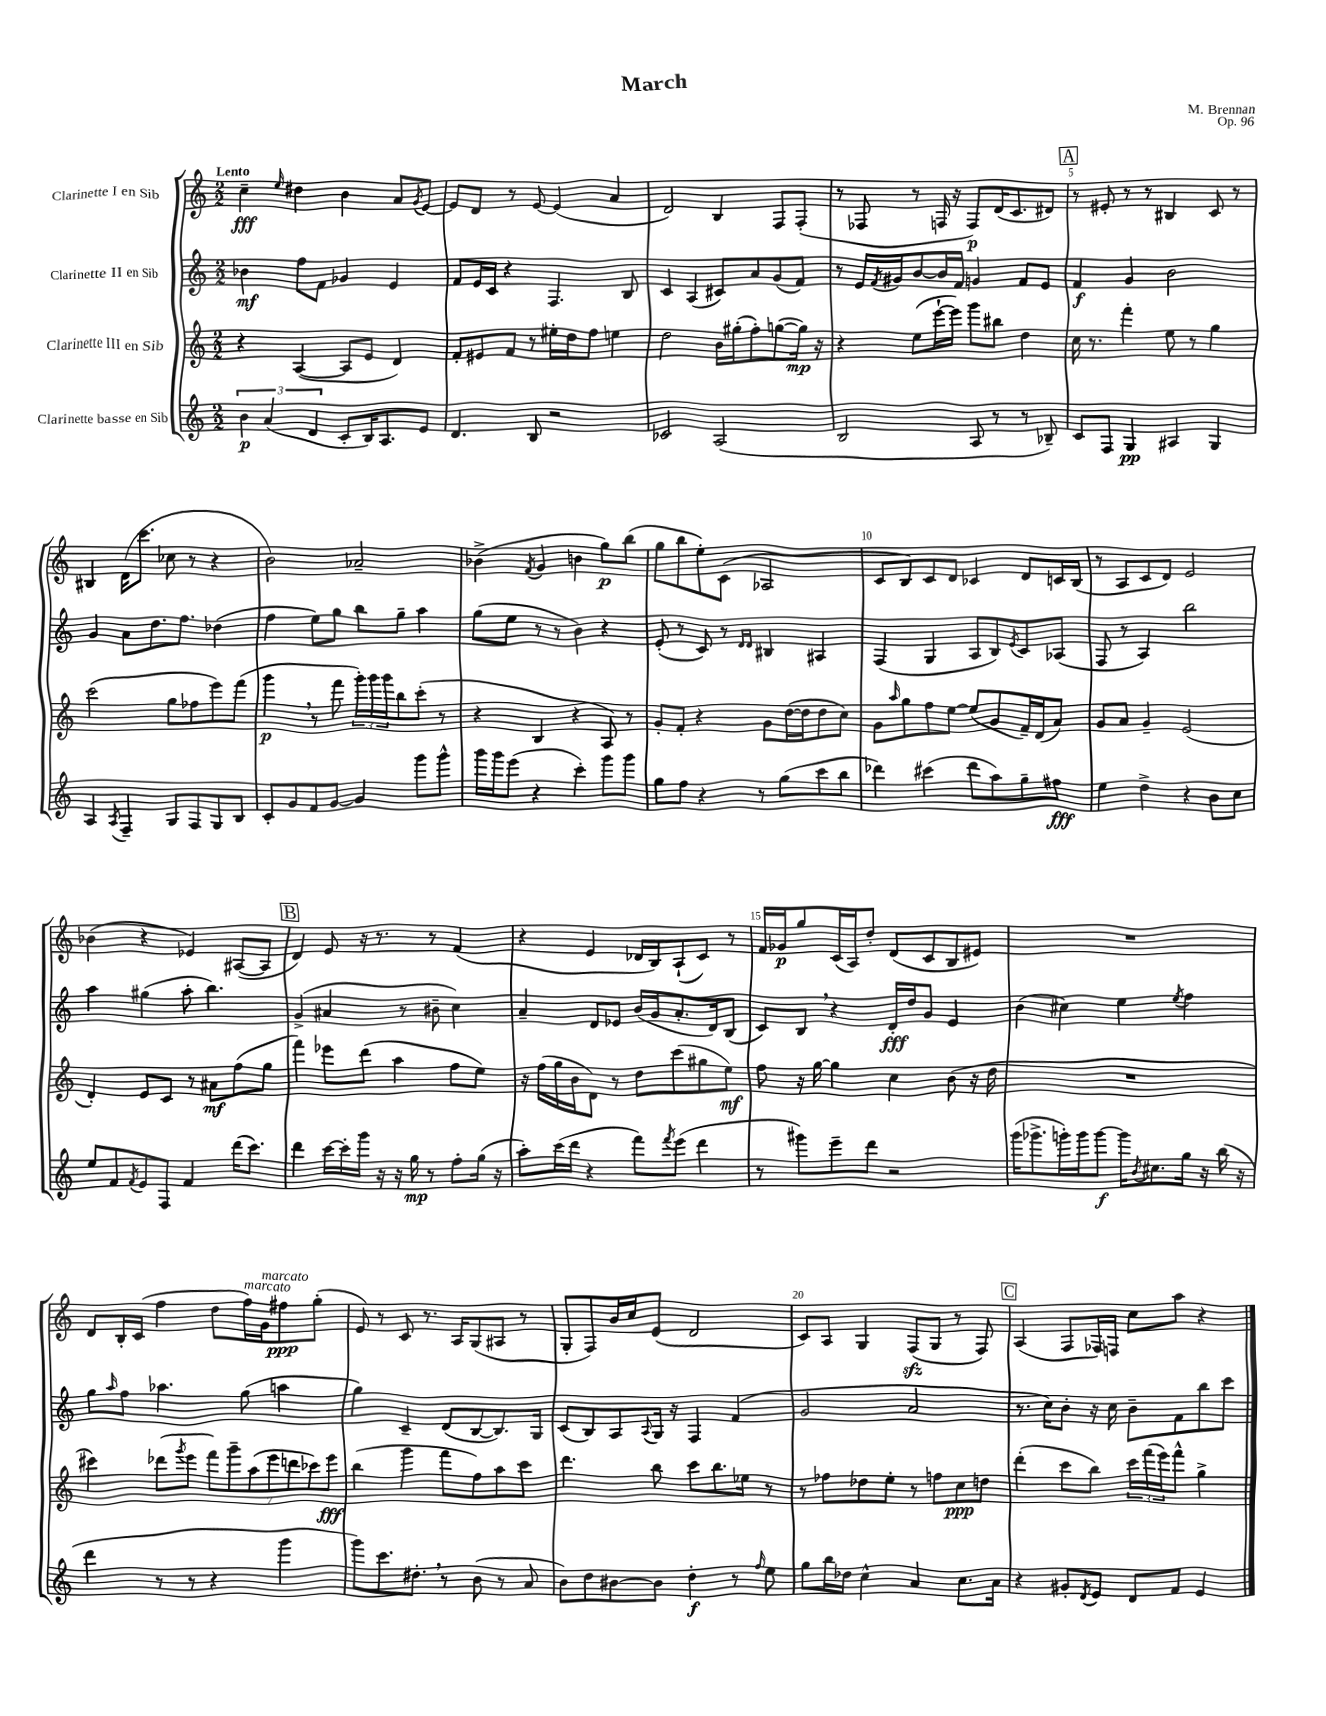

**kern	**dynam	**kern	**dynam	**kern	**dynam	**kern	**dynam
*part4	*part4	*part3	*part3	*part2	*part2	*part1	*part1
*staff4	*staff4	*staff3	*staff3	*staff2	*staff2	*staff1	*staff1
*I"Clarinette basse en Sib	*	*I"Clarinette III en Sib	*	*I"Clarinette II en Sib	*	*I"Clarinette I en Sib	*
*clefG2	*	*clefG2	*	*clefG2	*	*clefG2	*
*k[]	*	*k[]	*	*k[]	*	*k[]	*
*M2/2	*	*M2/2	*	*M2/2	*	*M2/2	*
=1	=1	=1	=1	=1	=1	=1	=1
!	!	!	!	!	!	!LO:TX:a:B:t=Lento	!
6b\	p	4r	.	4b-X\	mf	4cc~\	fff
(6a/	.	.	.	.	.	.	.
.	.	.	.	.	.	16qqee/	.
.	.	([4A/	.	8ff\L	.	4dd#X\	.
6d/	.	.	.	.	.	.	.
.	.	.	.	8f\J	.	.	.
8c'/L	.	8A/L]	.	4g-X/	.	4b\	.
16B/K)	.	8e/J	.	.	.	.	.
8.A/	.	.	.	.	.	.	.
.	.	4d/)	.	4e/	.	8a/L	.
.	.	.	.	.	.	8qg/	.
8e/J	.	.	.	.	.	[8e/J	.
=2	=2	=2	=2	=2	=2	=2	=2
4.d/	.	8f'/L	.	8f/L	.	8e/L]	.
.	.	8e#X/	.	16e/L	.	8d/J	.
.	.	.	.	16c/JJ	.	.	.
.	.	8f/J	.	4r	.	8r	.
8B/	.	8r	.	.	.	[8e/	.
2r	.	16ee#X'\LL	.	4.F/	.	(4e/]	.
.	.	16dd\J	.	.	.	.	.
.	.	8ff\J	.	.	.	.	.
.	.	4een\	.	.	.	4a/	.
.	.	.	.	8B/	.	.	.
=3	=3	=3	=3	=3	=3	=3	=3
2c-X/	.	2dd\	.	4c/	.	2d/)	.
.	.	.	.	(4A/	.	.	.
(2A/	.	16b\LL	.	8c#X/L)	.	4B/	.
.	.	(16gg#X'\J	.	.	.	.	.
.	.	8ff'\)	.	8a/	.	.	.
.	.	([8ggn\	.	(8g/	.	8F/L	.
.	.	16gg\Jk])	mp	8f/J)	.	(8F'/J	.
.	.	16r	.	.	.	.	.
=4	=4	=4	=4	=4	=4	=4	=4
2B/	.	4r	.	8r	.	8r	.
.	.	.	.	16e/LL	.	8F-X/	.
.	.	.	.	8qf/	.	.	.
.	.	.	.	16g#X/J	.	.	.
.	.	(8ee\L	.	[8b/	.	8r	.
.	.	[16eee`\L	.	16b/L]	.	16Fn/	.
.	.	16eee\JJ])	.	16f/JJ	.	16r	.
8A/	.	8ggg\L	.	4gn/	.	8F/L)	p
8r	.	8bb#X\J	.	.	.	(16d/K	.
.	.	.	.	.	.	8.c/	.
8r	.	4dd\	.	8f/L	.	.	.
8B-X~/)	.	.	.	8e/J	.	8d#X/J)	.
!!LO:REH:place=s1:t=A
=5	=5	=5	=5	=5	=5	=5	=5
8c/L	.	16cc\	.	4f/	f	8r	.
.	.	8.r	.	.	.	.	.
8F/J	.	.	.	.	.	8e#X'/	.
4G/	pp	4fff'\	.	4g/	.	8r	.
.	.	.	.	.	.	8r	.
4A#X/	.	8ee\	.	2b\	.	4B#X/	.
.	.	8r	.	.	.	.	.
4G/	.	4gg\	.	.	.	8c/	.
.	.	.	.	.	.	8r	.
!!LO:LB:g=z
=6	=6	=6	=6	=6	=6	=6	=6
4A/	.	(2ccc\	.	4g/	.	4B#X/	.
8qA/	.	.	.	.	.	.	.
4F~/	.	.	.	8a\L	.	(16d\KL	.
.	.	.	.	.	.	8.ccc\J	.
.	.	.	.	8.dd\	.	.	.
8G/L	.	8gg\L	.	.	.	8cc-X\	.
.	.	.	.	8.ff\J	.	.	.
8F/	.	8ff-X\	.	.	.	8r	.
8G/	.	8eee\)	.	(4dd-X\	.	4r	.
8B/J	.	(8fff\J	.	.	.	.	.
=7	=7	=7	=7	=7	=7	=7	=7
8c'/L	.	4ggg,\	p	4ff\	.	2b\)	.
8g/	.	.	.	.	.	.	.
8f/	.	8r	.	8ee\L)	.	.	.
[8g/J	.	8fff\	.	8gg\J	.	.	.
4g/]	.	24ggg'\LL)	.	8bb\L	.	2a-X~/	.
.	.	24ggg\	.	.	.	.	.
.	.	24ggg\J	.	.	.	.	.
.	.	8bb\	.	8gg~\J	.	.	.
8ggg\L	.	(8ccc'\J	.	4aa\	.	.	.
8ggg^^\J	.	8r	.	.	.	.	.
=8	=8	=8	=8	=8	=8	=8	=8
16ggg\LL	.	4r	.	(8gg\L	.	(4b-X^\	.
16ggg\J	.	.	.	.	.	.	.
(8eee\J	.	.	.	8ee\J	.	.	.
.	.	.	.	.	.	8qf/	.
4r	.	4B/	.	8r	.	4g/	.
.	.	.	.	8r	.	.	.
4ccc'\)	.	4r	.	4b\)	.	4bn\	.
8ggg\L	.	8A/)	.	4r	.	8gg\L)	p
8ggg\J	.	8r	.	.	.	(8bb\J	.
=9	=9	=9	=9	=9	=9	=9	=9
8gg\L	.	8g'/L	.	(8e'/	.	8gg\L	.
8ff\J	.	8f'/J	.	8r	.	8bb\	.
4r	.	4r	.	8c/)	.	8ee'\)	.
.	.	.	.	8r	.	(8c\J	.
.	.	.	.	16qqd/LL	.	.	.
.	.	.	.	16qqd/JJ	.	.	.
8r	.	8g\L	.	4B#X/	.	2A-X/	.
(8gg\L	.	([16dd\L	.	.	.	.	.
.	.	16dd\J]	.	.	.	.	.
8ccc\	.	8dd\	.	4A#X/	.	.	.
8bb\J	.	8cc\J)	.	.	.	.	.
=10	=10	=10	=10	=10	=10	=10	=10
4ddd-X\)	.	8g\L	.	(4F/	.	8c/L	.
.	.	16qqaa/	.	.	.	.	.
.	.	8gg\	.	.	.	8B/)	.
(4ccc#X\	.	8ff\	.	4G/	.	8c/	.
.	.	[8ee\J	.	.	.	8d/J	.
8ddd-\L	.	(8ee/L]	.	8A/L	.	4c-X/	.
8aa\)	.	8g/	.	8B/)	.	.	.
.	.	.	.	8qe/	.	.	.
8gg~\	.	16f~/L)	.	8c/	.	8d/L	.
.	.	(16d/J	.	.	.	.	.
8ff#X\J	fff	8a/J)	.	(8A-X/J	.	16cn/L	.
.	.	.	.	.	.	(16B/JJ	.
=11	=11	=11	=11	=11	=11	=11	=11
4ee\	.	8g/L	.	8F/	.	8r	.
.	.	8a/J	.	8r	.	8A/L	.
4dd^\	.	4g~/	.	4A/)	.	8c/	.
.	.	.	.	.	.	8d/J)	.
4r	.	(2e/	.	2bb\	.	2e/	.
8b\L	.	.	.	.	.	.	.
8cc\J	.	.	.	.	.	.	.
!!LO:LB:g=z
=12	=12	=12	=12	=12	=12	=12	=12
8ee/L	.	4d'/)	.	4aa\	.	(4b-X\	.
8f/	.	.	.	.	.	.	.
8qf/	.	.	.	.	.	.	.
8e/	.	8e/L	.	(4gg#X\	.	4r	.
8F/J	.	8c/J	.	.	.	.	.
4f/	.	8r	.	8aa'\	.	4e-X/)	.
.	.	8a#X\L	mf	4.bb\)	.	.	.
(16ddd\KL	.	(8ff\	.	.	.	([8A#X/L	.
8.ccc\J)	.	.	.	.	.	.	.
.	.	8gg\J	.	.	.	8A#/J]	.
!!LO:REH:place=s1:t=B
=13	=13	=13	=13	=13	=13	=13	=13
4ddd\	.	4fff\)	.	(4g^/	.	4d/)	.
[16ccc\LL	.	8eee-X\L	.	4a#X/	.	8e/	.
16ccc'\]	.	.	.	.	.	.	.
16ggg\JJ	.	(8ddd\J	.	.	.	16r	.
16r	.	.	.	.	.	8.r	.
16r	.	4aa\	.	8r	.	.	.
16gg\	mp	.	.	.	.	.	.
8r	.	.	.	8b#X~\	.	8r	.
8ff'\L	.	8ff\L	.	4cc\)	.	(4f/	.
(16gg\Jk	.	8ee\J)	.	.	.	.	.
16r	.	.	.	.	.	.	.
=14	=14	=14	=14	=14	=14	=14	=14
8aa'\L)	.	16r	.	4a~/	.	4r	.
.	.	(16ff\LL	.	.	.	.	.
(16ccc\L	.	16gg\	.	.	.	.	.
16ddd\JJ	.	16b\J	.	.	.	.	.
4r	.	8d\J)	.	8d/L	.	4e/	.
.	.	8r	.	8e-X/J	.	.	.
8fff\L)	.	8dd\L	.	(16b/LL	.	16d-X/LL	.
.	.	.	.	16g/J	.	16B/J)	.
8qfff/	.	.	.	.	.	.	.
(8eee\J	.	(8ccc\	.	8.a'/	.	(8A`/	.
4ddd\	.	8gg#X\	.	.	.	8c/J)	.
.	.	.	.	16d/k)	.	.	.
.	.	8ee\J)	mf	(8B/J	.	8r	.
=15	=15	=15	=15	=15	=15	=15	=15
8r	.	8ff\	.	8c/L)	.	16f/LL	.
.	.	.	.	.	.	16g-X/J	p
8ggg#X\L)	.	16r	.	8B,/J	.	8gg/	.
.	.	[16gg\	.	.	.	.	.
8eee~\	.	4gg\]	.	4r	.	(16c/L	.
.	.	.	.	.	.	16A/J)	.
8ddd\J	.	.	.	.	.	8dd'/J	.
2r	.	4cc\	.	16d'/LL	fff	(8d/L	.
.	.	.	.	16dd/J	.	.	.
.	.	.	.	8g/J	.	8c/	.
.	.	(8b\	.	4e/	.	8B/	.
.	.	16r	.	.	.	8e#X/J)	.
.	.	16dd\	.	.	.	.	.
=16	=16	=16	=16	=16	=16	=16	=16
(16ggg\KL	.	1r	.	(4b\	.	1r	.
8.ggg-X^\	.	.	.	.	.	.	.
16gggn'\L)	.	.	.	4cc#X\)	.	.	.
16ggg\J	.	.	.	.	.	.	.
[8ggg\J	f	.	.	.	.	.	.
16ggg\KL]	.	.	.	4ee\	.	.	.
8qb/	.	.	.	.	.	.	.
8.cc#X\	.	.	.	.	.	.	.
.	.	.	.	8qee/	.	.	.
16gg\Jk	.	.	.	4ff\	.	.	.
16r	.	.	.	.	.	.	.
(16bb\	.	.	.	.	.	.	.
16r	.	.	.	.	.	.	.
!!LO:LB:g=z
=17	=17	=17	=17	=17	=17	=17	=17
4ddd\	.	4ccc#X\)	.	8gg\L	.	8d/L	.
.	.	.	.	16qqaa/	.	.	.
.	.	.	.	8ff\J	.	16B'/L	.
.	.	.	.	.	.	(16c/JJ	.
8r	.	(8ddd-X\L	.	4.aa-X\	.	4ff\	.
.	.	8qggg/	.	.	.	.	.
8r	.	8eee\J	.	.	.	.	.
4r	.	14fff\L)	.	.	.	8dd\L	.
.	.	14ggg~\	.	.	.	.	.
!	!	!	!	!	!	!LO:TX:a:i:t=marcato	!
.	.	.	.	(8gg\	.	16ff\L)	.
.	.	(14aa\	.	.	.	.	.
!	!	!	!	!	!	!LO:TX:a:i:t=marcato	!
.	.	.	.	.	.	16g\J	.
.	.	14eee\	.	.	.	.	.
4ggg\	.	.	.	4aan\	.	8ff#X\	ppp
.	.	14dddn\	.	.	.	.	.
.	.	14ccc-X\)	.	.	.	.	.
.	.	.	.	.	.	(8gg'\J	.
.	.	14eee\J	fff	.	.	.	.
=18	=18	=18	=18	=18	=18	=18	=18
8ggg\L)	.	(4bb\	.	4gg\)	.	8e/)	.
8.ccc\	.	.	.	.	.	8r	.
.	.	4ggg\	.	4c~/	.	8c/	.
8.dd#X',\J	.	.	.	.	.	.	.
.	.	.	.	.	.	8.r	.
8r	.	8fff\L	.	(8d/L	.	.	.
.	.	.	.	.	.	16A/KL	.
(8b\	.	8ff\)	.	[8B/	.	(8G/	.
8r	.	8aa\	.	8.B/])	.	8A#X/J	.
8a/	.	8ccc\J	.	.	.	8r	.
.	.	.	.	16G/Jk	.	.	.
=19	=19	=19	=19	=19	=19	=19	=19
8b\L)	.	4.ddd\	.	(8c/L	.	8G'/L	.
8dd\	.	.	.	8B/)	.	8F/)	.
[8b#X\	.	.	.	8A/	.	16b/L	.
.	.	.	.	.	.	16cc/J	.
.	.	.	.	8qqA/	.	.	.
8b#\J]	.	8bb\	.	16G/Jk	.	(8e/J	.
.	.	.	.	16r	.	.	.
4dd'\	f	8ccc\L	.	4F/	.	2d/	.
.	.	8.bb\	.	.	.	.	.
8r	.	.	.	(4f/	.	.	.
.	.	16ee-X\Jk	.	.	.	.	.
16qqff/	.	.	.	.	.	.	.
8ee\	.	8r	.	.	.	.	.
=20	=20	=20	=20	=20	=20	=20	=20
8gg\L	.	8r	.	2g/	.	8c/L)	.
16bb\L	.	8ff-X\L	.	.	.	8A/J	.
16dd-X\JJ	.	.	.	.	.	.	.
4cc^^\	.	8dd-X\	.	.	.	4G/	.
.	.	8ee'\J	.	.	.	.	.
4a/	.	8r	.	2a/	.	(8Fzz/L	.
.	.	8ffn\L	.	.	.	8G/J	.
8.cc\L	.	8cc\	ppp	.	.	8r	.
.	.	8ddn\J	.	.	.	8F/)	.
16a\Jk	.	.	.	.	.	.	.
!!LO:REH:place=s1:t=C
=21	=21	=21	=21	=21	=21	=21	=21
4r	.	(4ddd'\	.	8.r	.	(4A/	.
.	.	.	.	16cc\KL)	.	.	.
8g#X'/L	.	8ccc\L	.	8b'\J	.	8F/L	.
8qd/	.	.	.	.	.	.	.
8e/J	.	8bb\J)	.	16r	.	16F-X/L)	.
.	.	.	.	16cc\	.	16Fn/JJ	.
8d/L	.	24ccc\LL	.	8b~\L	.	8cc\L	.
.	.	(24fff\	.	.	.	.	.
.	.	24eee\J)	.	.	.	.	.
8f/J	.	8fff^^\J	.	8f\	.	8aa\J	.
4e/	.	4gg^\	.	8bb\	.	4r	.
.	.	.	.	8ccc\J	.	.	.
==	==	==	==	==	==	==	==
*-	*-	*-	*-	*-	*-	*-	*-
